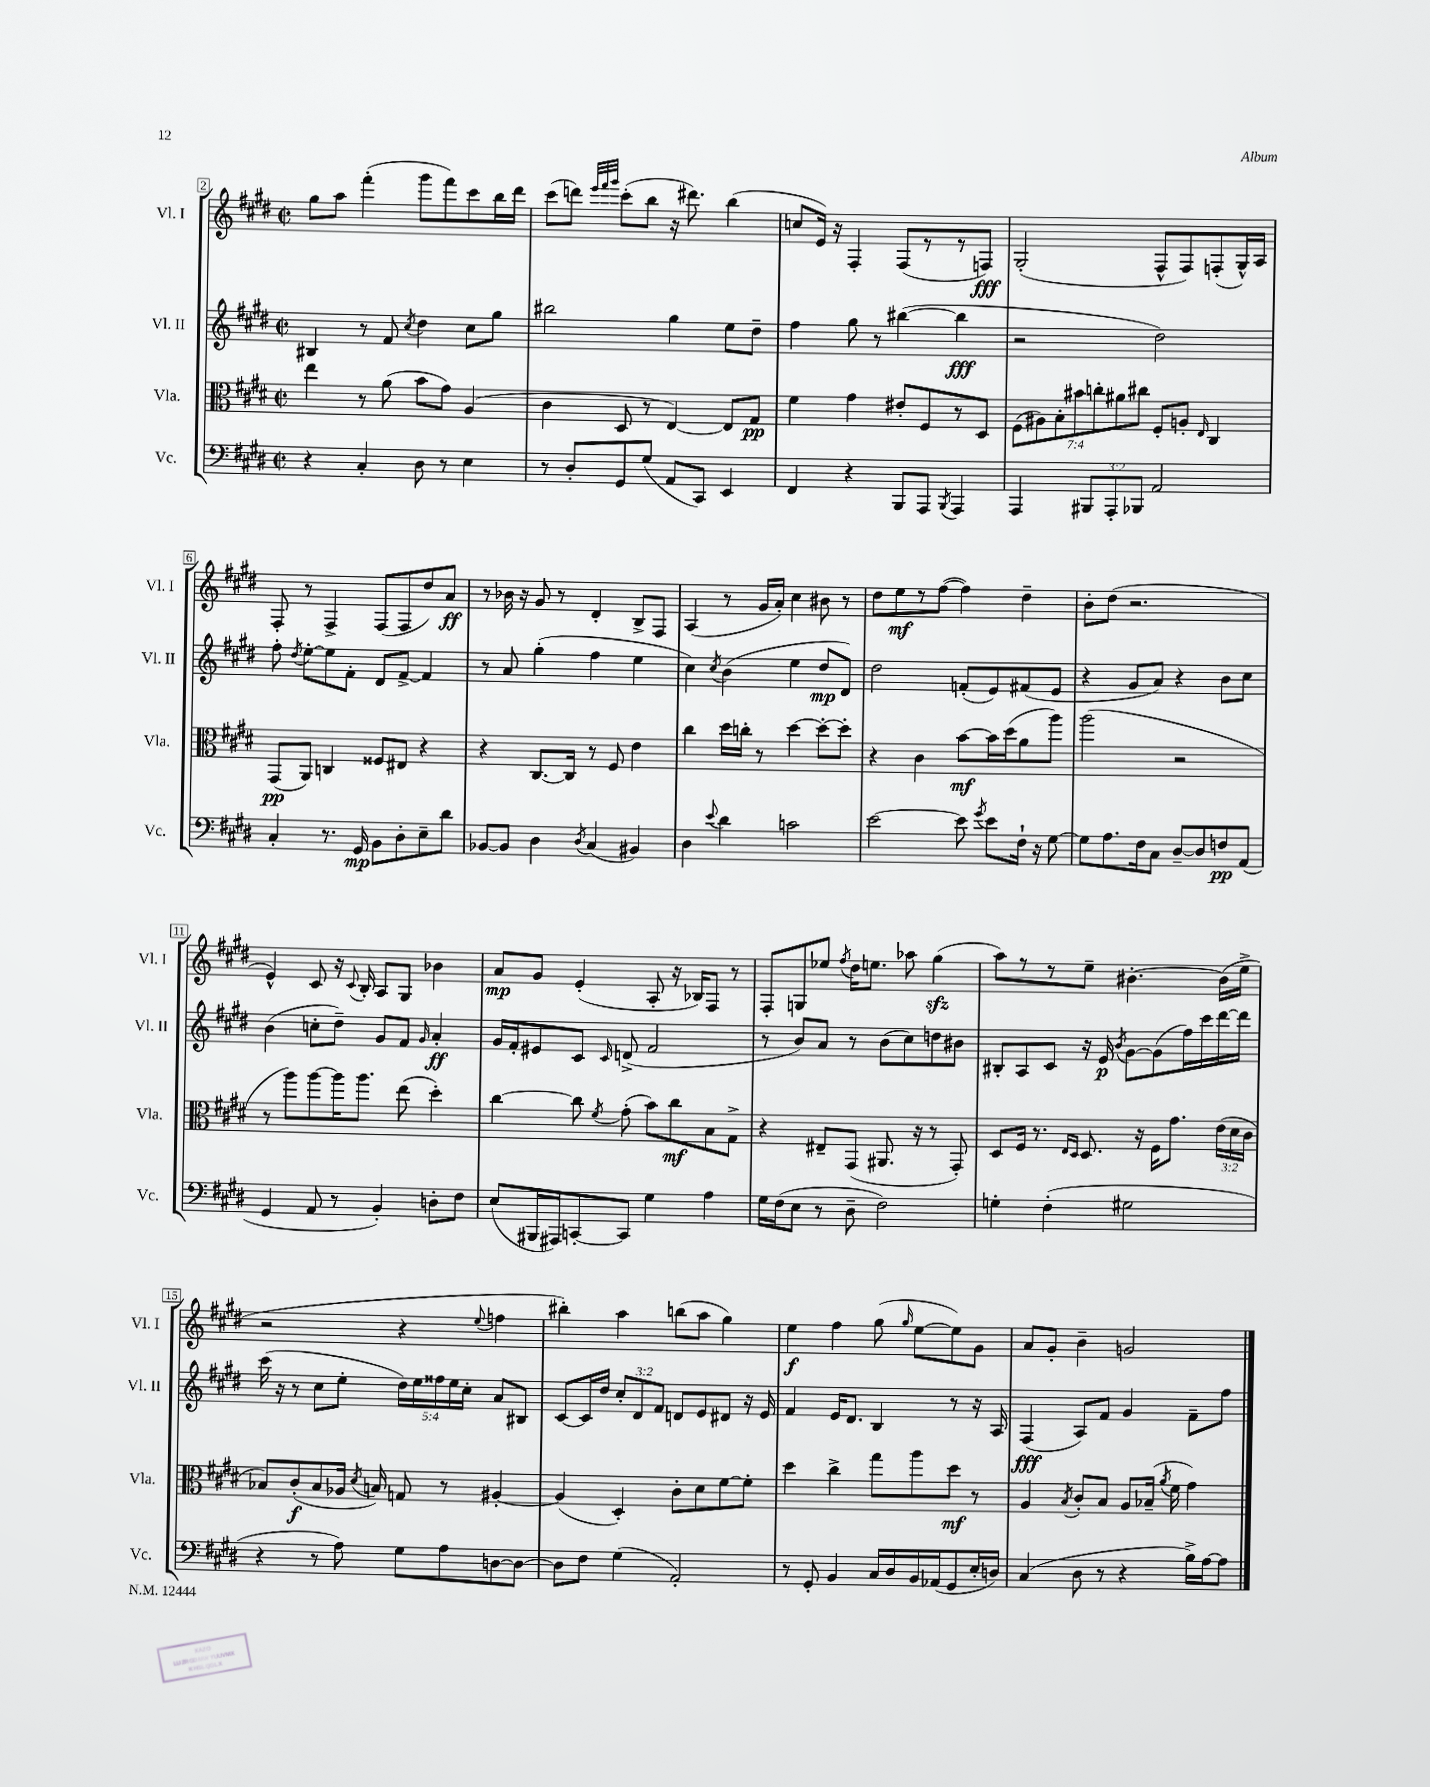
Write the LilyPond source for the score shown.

<<
\new StaffGroup <<
\new Staff = "s0" \with { instrumentName = "Vl. I" shortInstrumentName = "Vl. I" } {
    \clef treble \key e \major \defaultTimeSignature \time 2/2
    \autoBeamOff gis''8[ a''8] fis'''4-.( gis'''8[ fis'''8) cis'''8 b''16 dis'''16] |
    cis'''8[( d'''8]) \grace { e'''32[ fis'''32 gis'''32] } cis'''8[-.( b''8] r16 dis'''8.) b''4( |
    c''8[ e'16]) r16 fis4-. fis8[( r8 r8 f8]\fff) |
    gis2-.( fis8[-^ fis8) f8-.( gis16-^) a16] |
    fis8-. r8 fis4-> fis8[( fis8 dis''8) a'8]\ff |
    r8 bes'16 r16 gis'8 r8 dis'4-. b8[-> fis8] |
    a4( r8 gis'16[ a'16]-.) cis''4 bis'8 r8 |
    dis''8[ e''8\mf r8 fis''8]~( fis''4) dis''4-- |
    b'8[-. dis''8]( r2. |
    e'4-^) cis'8 r16 \appoggiatura { cis'8 } b16-. a8[ gis8] bes'4 |
    a'8[\mp gis'8] e'4-.( a8-. r16 bes16[) fis8] r8 |
    fis8[-. g8 ees''8] \acciaccatura { fis''8 } dis''16[ e''8.] aes''8 gis''4\sfz( |
    a''8[) r8 r8 e''8]-- bis'4.~-. bis'16[( e''16]-> |
    r2 r4 \appoggiatura { e''8 } f''4 |
    bis''4-.) a''4 b''8[( a''8] gis''4) |
    e''4\f fis''4 gis''8( \grace { gis''16 } e''8[~ e''8) gis'8] |
    a'8[ gis'8]-. b'4-- g'2 \bar "|." |
}
\new Staff = "s1" \with { instrumentName = "Vl. II" shortInstrumentName = "Vl. II" } {
    \clef treble \key e \major \defaultTimeSignature \time 2/2 \override Staff.TupletNumber.text = #tuplet-number::calc-fraction-text
    \autoBeamOff bis4 r8 fis'8 \acciaccatura { cis''8 } dis''4 cis''8[ gis''8] |
    bis''2 gis''4 e''8[ dis''8]-- |
    fis''4 gis''8 r8 bis''4~( bis''4\fff |
    r2 dis''2) |
    fis''8-. \acciaccatura { dis''8 } e''8[~-. e''8 fis'8]-. dis'8[ fis'8]~-> fis'4 |
    r8 a'8 gis''4-.( fis''4 e''4 |
    cis''4) \acciaccatura { cis''8 } b'4( e''4 dis''8[\mp dis'8]) |
    dis''2 f'8[-.( e'8) fis'8( e'8] |
    r4 gis'8[ a'8]) r4 b'8[ cis''8] |
    b'4( c''8[-. dis''8]--) gis'8[ fis'8] \grace { gis'16 } a'4-.\ff |
    gis'16[ fis'16-. eis'8 cis'8] \grace { cis'16 } d'8->( fis'2 |
    r8 b'8[) a'8] r8 b'8[( cis''8) d''8 bis'8] |
    bis8[-. a8 cis'8] r16 e'16\p \acciaccatura { b'8 } gis'8[~ gis'8( fis''16) cis'''16 dis'''16~ dis'''16] |
    cis'''16( r16 r8 cis''8[ e''8]-. \tuplet 5/4 { dis''16[) e''16 fisis''16 e''16 cis''16]-. } a'8[ bis8] |
    cis'8[~ cis'16 dis''16] \tuplet 3/2 { cis''8[-. dis'8 fis'8] } d'8[ e'8 dis'8] r16 e'16 |
    fis'4 e'16[ dis'8.] b4 r8 r16 a16 |
    fis4\fff( a8[) fis'8] gis'4 fis'8[-- fis''8] \bar "|." |
}
\new Staff = "s2" \with { instrumentName = "Vla." shortInstrumentName = "Vla." } {
    \clef alto \key e \major \defaultTimeSignature \time 2/2 \override Staff.TupletNumber.text = #tuplet-number::calc-fraction-text
    \autoBeamOff e''4 r8 a'8( b'8[ gis'8]) a4( |
    cis'4 dis8 r8 e4~) e8[ gis8]\pp |
    fis'4 gis'4 eis'8[-. fis8 r8 dis8] |
    \tuplet 7/4 { fis8[( ais8) b8-. bis'8 c''8-. ais'8 cis''8] } fis8[-. a8]-. \grace { e16 } cis4 |
    gis,8[\pp( a,8]) c4 fisis8[ eis8] r4 |
    r4 cis8.[~ cis16] r8 fis8 e'4 |
    cis''4 dis''16[ c''16]-. r8 dis''4~ dis''8[~-. dis''8]-. |
    r4 cis'4 b'8[~\mf b'16 dis''16( a'8 a''8]) |
    a''2( r2 |
    r8 a''8[) a''8~ a''16 a''8.] e''8( dis''4-.) |
    cis''4~ cis''8 \acciaccatura { fis'8 } gis'8-.( b'8[) cis''8\mf b8 gis8]-> |
    r4 eis8[-- gis,8]( ais,8. r16 r8 gis,8-.) |
    dis8[ fis16] r8. \grace { e16[ dis16] } dis8. r16 fis16[ gis'8.] \tuplet 3/2 { e'16[( dis'16 cis'16] } |
    bes8[) cis'8-.\f( bes8 aes16] \acciaccatura { dis'8 } b16) g8 r8 ais4~-. |
    ais4( dis4-.) cis'8[-. dis'8 fis'8~ fis'8]-. |
    dis''4 cis''4-> gis''8[ a''8 dis''8]\mf r8 |
    a4 \acciaccatura { b8 } cis'8[-. b8] a8[ bes16]--( \acciaccatura { a'8 } fis'16 gis'4) \bar "|." |
}
\new Staff = "s3" \with { instrumentName = "Vc." shortInstrumentName = "Vc." } {
    \clef bass \key e \major \defaultTimeSignature \time 2/2 \override Staff.TupletNumber.text = #tuplet-number::calc-fraction-text
    \autoBeamOff r4 cis4-. dis8 r8 e4 |
    r8 dis8[-. gis,8 gis8]( a,8[ cis,8]) e,4 |
    fis,4 r4 b,,8[ a,,8] \acciaccatura { b,,8 } a,,4 |
    a,,4 \tuplet 3/2 { bis,,8[ a,,8-. bes,,8] } a,2 |
    cis4-. r8. gis,16\mp b,8[ dis8-. e8-- dis'8] |
    bes,8[~ bes,8] dis4 \acciaccatura { dis8 } cis4( bis,4) |
    dis4 \appoggiatura { e'8 } dis'4 c'2 |
    e'2~ e'8 \acciaccatura { gis'8 } e'8[ fis16]-! r16 gis8~ |
    gis8[ a8. fis16 cis8] dis8[~-- dis8 f8\pp a,8]( |
    gis,4 a,8 r8 b,4-.) d8[-. fis8] |
    e8[( bis,,16 ais,,16) c,8~-. c,8] gis4 a4 |
    gis16[ fis16( e8] r8 dis8-- fis2) |
    g4-. fis4-.( gis2 |
    r4 r8 a8) gis8[ a8 d8~ d8]~ |
    d8[ fis8] gis4( a,2-.) |
    r8 gis,8-. b,4 cis16[ dis16 b,16 aes,16( gis,8 e16-. d16]) |
    cis4( dis8 r8 r4 b16[->) a16~ a8] \bar "|." |
}
>>
>>
\layout { \context { \Score currentBarNumber = #2 \override BarNumber.stencil = #(make-stencil-boxer 0.1 0.3 ly:text-interface::print) } }
